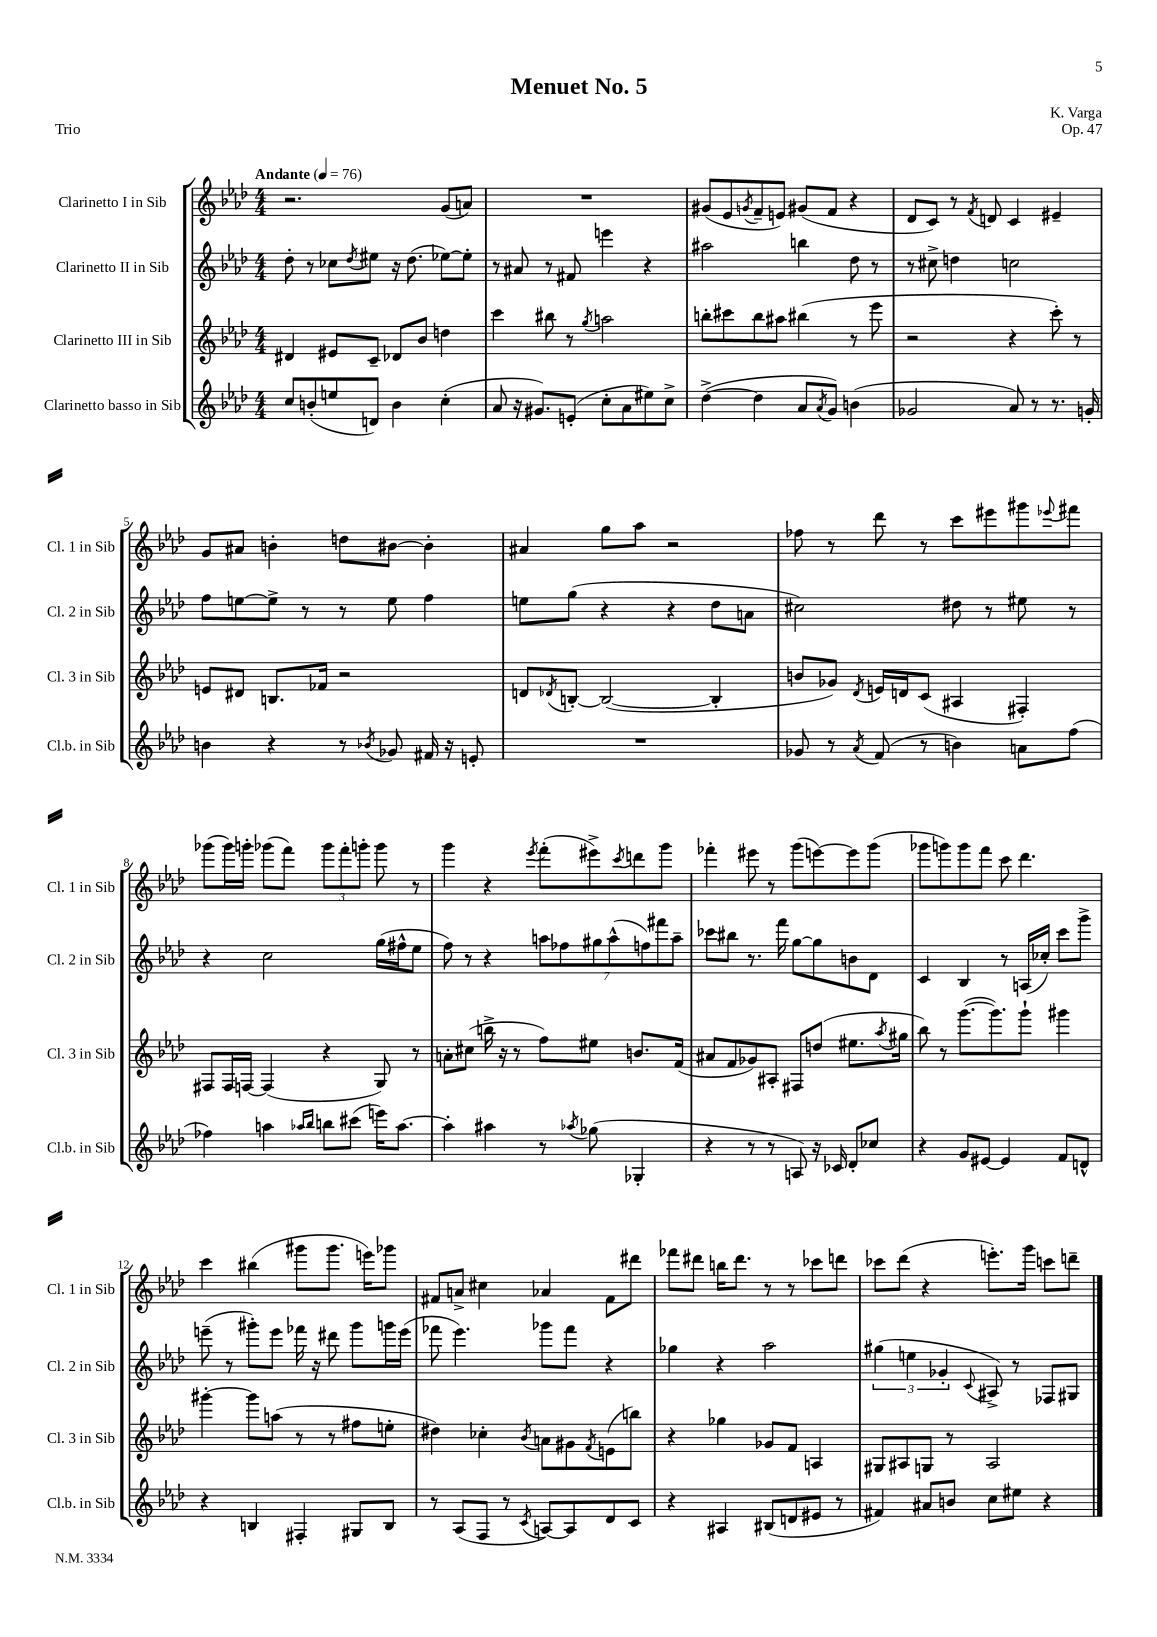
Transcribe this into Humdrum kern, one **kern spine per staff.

**kern	**kern	**kern	**kern
*staff4	*staff3	*staff2	*staff1
*clefG2	*clefG2	*clefG2	*clefG2
*k[b-e-a-d-]	*k[b-e-a-d-]	*k[b-e-a-d-]	*k[b-e-a-d-]
*M4/4	*M4/4	*M4/4	*M4/4
*MM76	*MM76	*MM76	*MM76
8cc	4d#	8dd-'	2.r
(8b'	.	8r	.
8ee	8e#	8cc-	.
.	.	8qdd-	.
8d)	8c~	8ee#	.
4b	8d-	16r	.
.	.	(8.dd-	.
.	8b-	.	.
(4cc'	4dd	[8ee-)	(8g
.	.	8ee-']	8a)
=	=	=	=
8a-	4ccc	8r	1r
16r	.	8a#	.
8.g#)	.	.	.
.	8bb#	8r	.
(8e'	8r	8f#	.
.	8qgg	.	.
8cc'	2aa	4eee	.
8a-	.	.	.
8ee#)	.	4r	.
8cc^	.	.	.
=	=	=	=
([4dd-^	8bb'	2aa#	(8g#
.	8ccc#	.	8e-
.	.	.	8qg
4dd-]	8bb	.	8f~
.	8aa#	.	8e)
8a-	(4bb#	4bb	(8g#
8qa-	.	.	.
8g)	.	.	8f
(4b	8r	8dd-	4r
.	8eee-	8r	.
=	=	=	=
2g-	2r	8r	8d-
.	.	8cc#^	8c)
.	.	4dd	8r
.	.	.	8qf
.	.	.	8d
8a-)	4r	2cc	4c
8r	.	.	.
8.r	8ccc')	.	4e#~
.	8r	.	.
16g'	.	.	.
=	=	=	=
4b	8e	8ff	8g
.	8d#	[8ee	8a#
4r	8.B	8ee^]	4b'
.	.	8r	.
.	16f-	.	.
8r	2r	8r	8dd
8qb-	.	.	.
8g-	.	8ee	[8b#
16f#	.	4ff	4b#']
16r	.	.	.
8e'	.	.	.
=	=	=	=
1r	8d	8ee	4a#
.	8qd-	.	.
.	[8B'	(8gg	.
.	(2B_	4r	8gg
.	.	.	8aa-
.	.	4r	2r
.	4B']	8dd-	.
.	.	8a	.
=	=	=	=
8g-	8b	2cc#)	8ff-
8r	8g-)	.	8r
8qa-	8qd-	.	.
(8f	16e	.	8ddd-
.	16d	.	.
8r	(8c	.	8r
4b)	4A#	8dd#	8ccc
.	.	8r	8eee#
8a	4F#')	8ee#	8ggg#
.	.	.	8qqeee-
(8ff	.	8r	8fff#
=	=	=	=
4ff-)	8F#	4r	(8ggg-
.	16F#	.	16ggg-)
.	[16F	.	16ggg'
4aa	(4F]	2cc	(8ggg-
.	.	.	8fff)
16qqaa-	.	.	.
16qqbb-	.	.	.
8bb	4r	.	12ggg-
.	.	.	12fff'
(8ccc#	.	.	.
.	.	.	12ggg'
16eee)	8G)	(16gg	8ggg
[8.aa-	.	16ff#^^	.
.	8r	8ee-	8r
=	=	=	=
4aa-']	8a'	8ff)	4ggg
.	(8cc#	8r	.
4aa#	16bb^	4r	4r
.	16r	.	.
.	8r	.	.
.	.	.	8qeee-
8r	8ff)	14aa	(8fff'
.	.	14ff-	.
8qaa-	.	.	.
(8gg-	8ee#	.	8eee#^)
.	.	14gg#	.
.	.	(14aa^^	.
.	.	.	8qccc
4G-'	8.b	.	8ddd
.	.	14ff)	.
.	.	14fff#	.
.	.	.	8ggg
.	.	14aa~	.
.	(16f	.	.
=	=	=	=
4r	8a#	8ccc-	4fff-'
.	8f	8bb#	.
8r	8g-)	8.r	8eee#
8r	8A#'	.	8r
.	.	16fff	.
8A)	8F#	[8gg	(8ggg
16r	(8dd	8gg]	[8eee)
16c-	.	.	.
8d-'	8.ee#	8b	8eee]
8cc-	.	8d-	(8ggg
.	8qaa-	.	.
.	16gg#	.	.
=	=	=	=
4r	8bb-)	4c	8ggg-
.	8r	.	8ggg)
8g	([8.ggg	4B-	8ggg
[8e#	.	.	8fff
.	8.ggg])	.	.
4e#]	.	8r	8ccc
.	8ggg`	(16A	4.ddd-
.	.	16cc-')	.
8f	4ggg#	8ccc	.
8d^^	.	8ggg^	.
=	=	=	=
4r	[4ggg#'	(8eee~	4ccc
.	.	8r	.
4B	8ggg#]	8ggg#')	(4bb#
.	(8aa	8eee	.
4F#'	8r	16fff-	8ggg#
.	.	16r	.
.	8r	8ddd#	8.ggg#
8G#	8ff#	8ggg#	.
.	.	.	16eee)
8B	8ee'	16ggg	8ggg-
.	.	(16eee	.
=	=	=	=
8r	4dd#)	8fff-	8f#
(8A-	.	4.eee-)	8a^
8F	4cc-'	.	4cc#
8r	.	.	.
8qc	8qb-	.	.
[8A)	8a	8ggg-	4a-
8A]	8g#	8fff-	.
.	8qf	.	.
8d-	(8e	4r	8f#
8c	8bb)	.	8ddd#
=	=	=	=
4r	4r	4gg-	8fff-
.	.	.	8ddd#
4A#	4gg-	4r	16bb
.	.	.	8.ddd#
(8B#	8g-	2aa-	8r
8d	8f	.	8r
8e#	4A	.	8ccc-
8r	.	.	8ddd
=	=	=	=
4f#)	8G#	(6gg#	8ccc-
.	8A#	.	(8ddd-
.	.	6ee	.
8a#	8G	.	4r
.	.	6g-'	.
8b	8r	.	.
.	.	8qqc	.
8cc	2A#	8A#^)	8.eee')
8ee#	.	8r	.
.	.	.	16ggg
4r	.	8F-	8ccc
.	.	8G#	8ddd~
==	==	==	==
*-	*-	*-	*-
